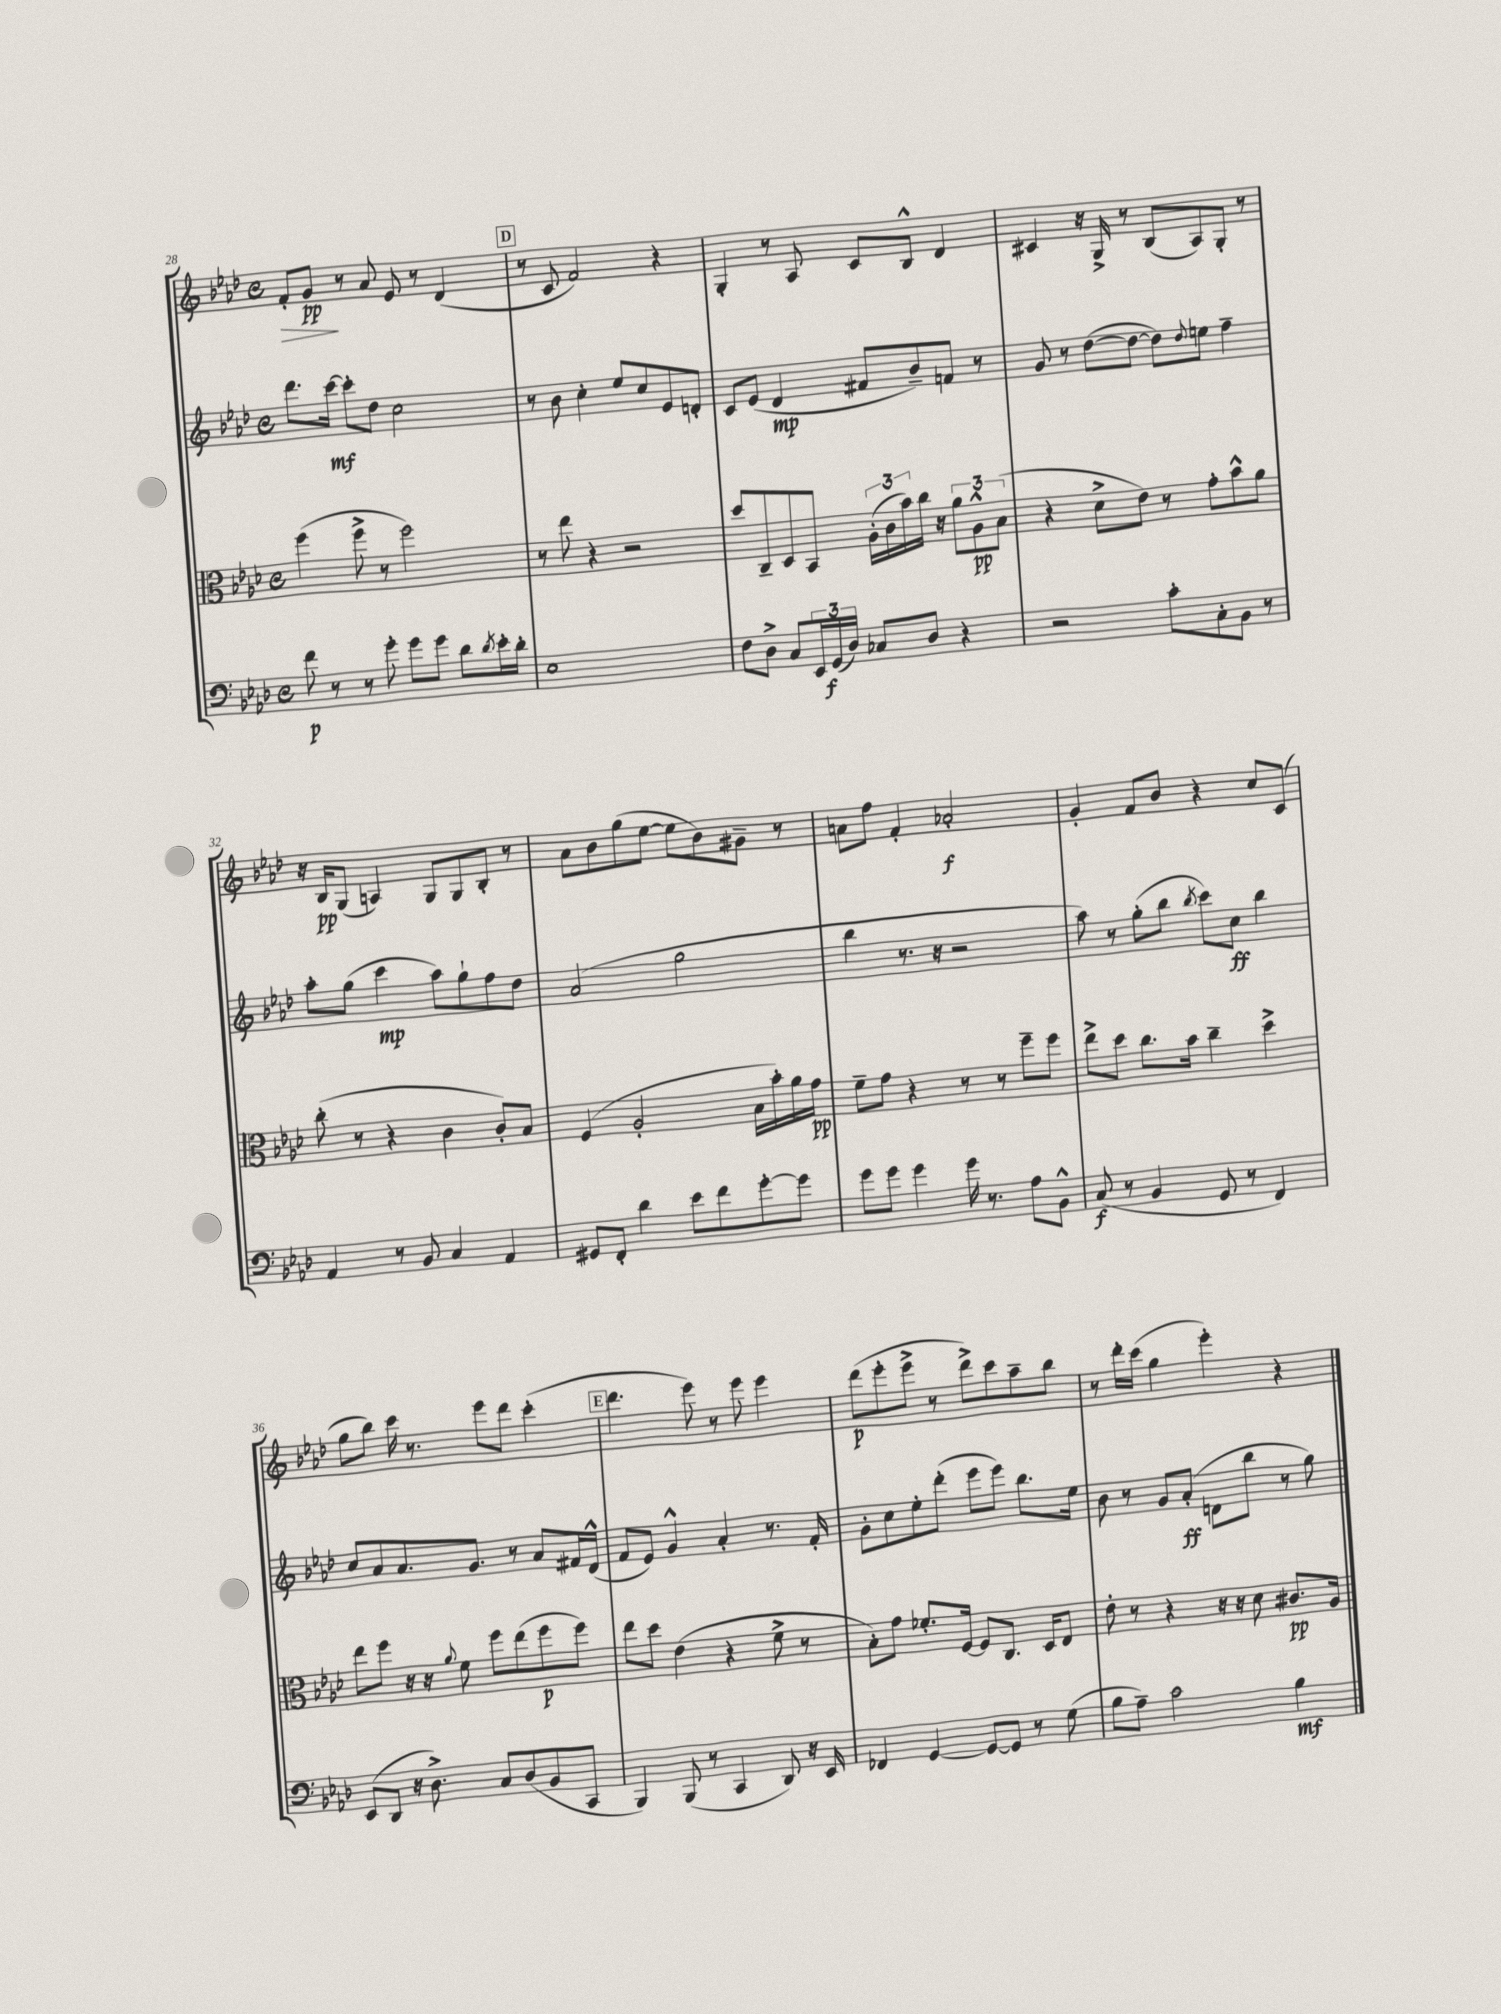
<<
\new StaffGroup <<
\new Staff = "s0" {
    \clef treble \key aes \major \defaultTimeSignature \time 4/4
    f'8-.\> g'8\pp\! r8 aes'8 ees'8 r8 des'4( |
    \mark \markup { \box "D" } r8 c'8 f'2) r4 |
    g4-. r8 aes8 c'8 bes8-^ des'4 |
    cis'4 r16 g16-> r8 bes8( aes8) g8-. r8 |
    r16 bes16\pp g8( a4) g8 g8 bes8-. r8 |
    aes'8 bes'8 g''8( ees''8~ ees''8 bes'8) gis'8-- r8 |
    a'8 f''8 f'4-. aes'2-.\f |
    g'4-. f'8 bes'8 r4 c''8 c'8( |
    g''8 bes''8) c'''16 r8. ees'''8 des'''8 c'''4-.( |
    \mark \markup { \box "E" } des'''4. ees'''8) r8 ees'''8 ees'''4 |
    des'''8\p( ees'''8-. ees'''8-> r8 des'''8->) c'''8 aes''8-- bes''8 |
    r8 des'''16-. c'''16( g''4 ees'''4-.) r4 \bar "|." |
}
\new Staff = "s1" {
    \clef treble \key aes \major \defaultTimeSignature \time 4/4
    des'''8. c'''16~\mf c'''8-. des''8 c''2 |
    \mark \markup { \box "D" } r8 bes'8 c''4-. ees''8 c''8 ees'8 d'8-. |
    c'8 ees'8( des'4\mp fis'8 bes'8--) f'8 r8 |
    g'8 r8 des''8~( des''8~ des''8) \appoggiatura { des''8 } e''8 f''4-- |
    aes''8-. g''8( c'''4\mp aes''8) g''8-! f''8 des''8 |
    aes'2( g''2 |
    bes''4 r8. r16 r2 |
    aes''8) r8 g''8-.( bes''8 \acciaccatura { bes''8 } c'''8) c''8\ff bes''4 |
    c''8 aes'8 aes'8. g'8. r8 aes'8 fis'16 des'16-^( |
    \mark \markup { \box "E" } f'8 ees'8) g'4-^ aes'4-. r8. f'16-. |
    g'8-. c''8 ees''8-. des'''8-.( ees'''8 ees'''8) bes''8. ees''16 |
    bes'8 r8 g'8 aes'8-.\ff( d'8 bes''8 r8 g''8) \bar "|." |
}
\new Staff = "s2" {
    \clef alto \key aes \major \defaultTimeSignature \time 4/4
    f''4( f''8-> r8 f''2) |
    \mark \markup { \box "D" } r8 ees''8 r4 r2 |
    des''8 c8-- des8 bes,8 \tuplet 3/2 { aes16-.( c'16 bes'16) } c''16 r16 \tuplet 3/2 { aes'8 aes8-^\pp bes8( } |
    r4 des'8-> ees'8) r8 g'8-. bes'8-^ aes'8 |
    c''8-.( r8 r4 c'4 c'8-.) bes8 |
    f4( aes2-. bes16 bes'16-.) aes'16 g'16\pp |
    f'8-- g'8 r4 r8 r8 f''8-- f''8 |
    ees''8-> des''8 c''8. bes'16 c''4-- des''4-> |
    ees''8 f''8 r16 r16 \appoggiatura { aes'8 } f'8 f''8 ees''8( f''8\p f''8) |
    \mark \markup { \box "E" } ees''8 des''8 ees'4( r4 f'8-> r8 |
    bes8-.) g'8 fes'8.-. f16~ f8 c8. des16 ees8 |
    ees'8-. r8 r4 r16 r16 des'8 cis'8.\pp aes16 \bar "|." |
}
\new Staff = "s3" {
    \clef bass \key aes \major \defaultTimeSignature \time 4/4
    f'8\p r8 r8 g'8-. g'8 g'8 des'8 \acciaccatura { des'8 } ees'16-. des'16-. |
    \mark \markup { \box "D" } ees1 |
    f8 des8-> c8 \tuplet 3/2 { ees,16 g,16\f( des16) } ces8 des8 r4 |
    r2 c'8-. c8-. bes,8 r8 |
    aes,4 r8 bes,8 c4 aes,4 |
    gis,8 f,8-. des'4 ees'8 f'8 g'8~-. g'8 |
    g'8 g'8 g'4 g'16 r8. aes8 bes,8-^ |
    c8\f( r8 bes,4 g,8 r8 f,4) |
    ees,8( des,8 r16 des8.->) c8 des8( bes,8 c,8 |
    \mark \markup { \box "E" } bes,,4) bes,,8( r8 c,4 des,8) r16 ees,16 |
    fes,4 g,4~ g,8~ g,8 r8 g8( |
    bes8 aes8--) c'2 bes4\mf \bar "|." |
}
>>
>>
\layout { \context { \Score currentBarNumber = #28 } }
